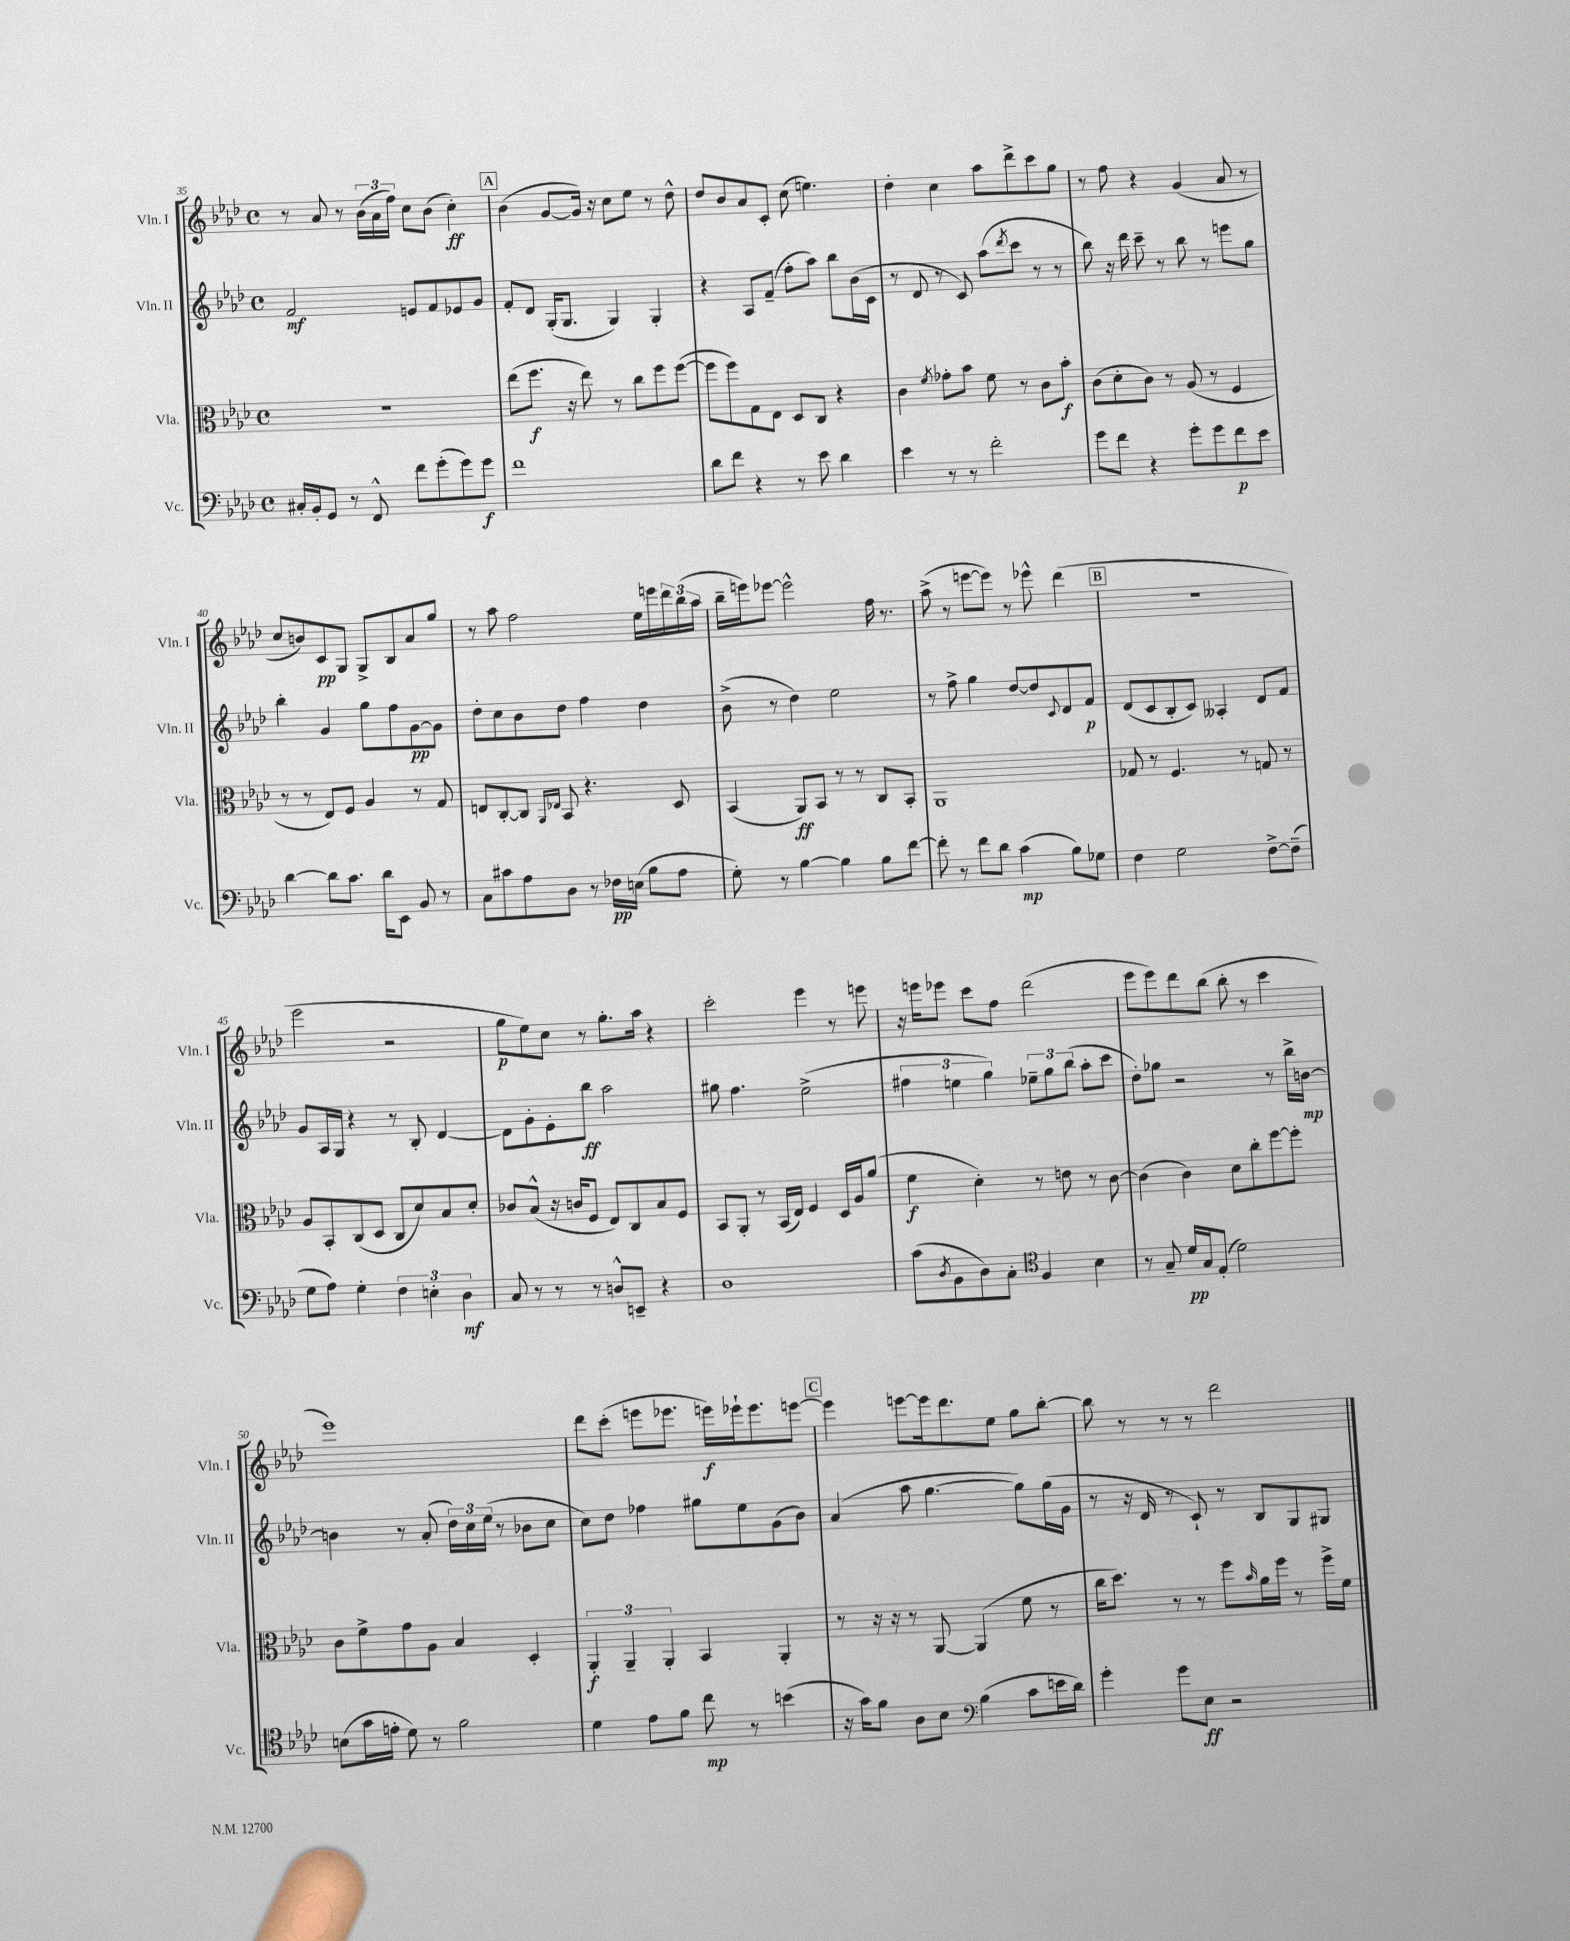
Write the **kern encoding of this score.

**kern	**kern	**kern	**kern
*staff4	*staff3	*staff2	*staff1
*clefF4	*clefC3	*clefG2	*clefG2
*k[b-e-a-d-]	*k[b-e-a-d-]	*k[b-e-a-d-]	*k[b-e-a-d-]
*M4/4	*M4/4	*M4/4	*M4/4
*met(c)	*met(c)	*met(c)	*met(c)
16C#'/LL	1r	2f/	8r
16BB-'/J	.	.	.
8GG/J	.	.	8a-/
8r	.	.	8r
8FF^^/	.	.	(24b-\LL
.	.	.	24a-\
.	.	.	24ff\JJ)
8f\L	.	8e/L	8cc\L
(8g'\	.	8f/	(8b-\J
8g\)	.	8e-/	4cc'\)
8g\J	.	8g/J	.
=	=	=	=
1f	(8ee-\L	8f'/L	(4b-\
.	8.ff\J	8d-/J	.
.	.	(16G'/LK	[8g/L
.	16r	8.G/J	.
.	8ee-\)	.	16g/]Jk)
.	.	.	16r
.	8r	4G/)	8cc\L
.	8cc\L	.	8ee-\J
.	8ff\	4G'/	8r
.	([8ff\J	.	8dd-^^\
=	=	=	=
8d-\L	8ff\]L	4r	8dd-/L
8f\J	8ff\)	.	8b-/
4r	8G\	8A-/L	8a-/
.	8E-\J	(8f~/J	8c'/J
8r	8D-/L	8ff'\L	(8cc\
8e-\	8C/J	8aa-\J)	4.ee\)
4d-\	4r	8bb-\L	.
.	.	(16b-\L	.
.	.	16c\JJ	.
=	=	=	=
4e-\	4c\	8r	4dd-'\
.	.	8d-/	.
.	8qf/	.	.
8r	8g-'\L	8r	4cc\
8r	8b-\J	8c/)	.
2f'\	8f\	(8aa-\L	8aa-\L
.	.	8qddd-/	.
.	8r	8ccc\J	8ddd-^\
.	8c\L	8r	8ccc\
.	8b-'\J	8r	8gg\J
=	=	=	=
8g\L	(8c\L	8bb-\)	8r
8f\J	8d-'\	16r	8ff\
.	.	16ddd-\	.
4r	8c\J)	8ccc~\	4r
.	8r	8r	.
8g'\L	(8A-/	8bb-\	(4g/
8g\	8r	8r	.
8f\	4F/	8eee\L	8a-/
8e-\J	.	8gg\J	8r
=	=	=	=
[4d-\	8r	4bb-'\	8cc/L
.	8r	.	8b/)
8d-\]L	8E-/L)	4g/	8c/
8.c\J	8F/J	.	8G/J
.	4A-/	8gg\L	8G^/L
16d-\LK	.	.	.
8EE-\J	.	8ff\	8B-/
8BB-/	8r	[8g\	8a-/
8r	8G/	8g\]J	8gg/J
=	=	=	=
8C\L	8E/L	8dd-'\L	8r
8c#\	[8C'/	8cc\	8aa-\
8A-\	8C/]J	8b-\	2ff\
.	16qqAA-/LL	.	.
.	16qqE-/JJ	.	.
8D-\J	8BB-/	8dd-\J	.
8r	4.r	4ff\	.
16F-\LL	.	.	.
(16E\JJ	.	.	.
8B-\L	.	4dd-\	16ee-\LL
.	.	.	16eee\
8A-\J	8D-/	.	24ddd-\
.	.	.	(24bb-\
.	.	.	24aa-\JJ
=	=	=	=
8G'\)	(4BB-/	(8b-^\	16bb-~\LL
.	.	.	16eee\J)
8r	.	8r	[8eee-\J
[4B-\	8AA-/L)	4dd-\)	2eee-^^\]
.	8BB-/J	.	.
4B-\]	8r	2ee-\	.
.	8r	.	.
8B-\L	8C/L	.	16ff\
.	.	.	8.r
[8f\J	8BB-'/J	.	.
=	=	=	=
8f'\]	1AA-	8r	(8aa-^\
8r	.	8ff^\	8r
8f\L	.	4gg\	[8eee\L
8d-\J	.	.	8eee\]J)
(4c\	.	[8dd-/L	8r
.	.	8dd-/]	8eee-^^\
.	.	8qqc/	.
8B-\L)	.	8d-/	(4ddd-\
8G-\J	.	8f/J	.
=	=	=	=
4F\	8G-/	(8d-/L	1r
.	8r	8c/	.
2G\	4.F/	8B-'/	.
.	.	8c/J)	.
.	.	4A--'/	.
.	8r	.	.
[8F^\L	8G/	8d-/L	.
(8F~\]J	8r	8f/J	.
=	=	=	=
8G\L	8A-/L	8g/L	2eee-\
8A-\J)	8BB-'/	16A-/L	.
.	.	16G/JJ	.
4G'\	(8C/	4r	.
.	8D-/J	.	.
6F\	8C/L	8r	2r
.	8d-/)	8B-'/	.
6E'\	.	.	.
.	8B-/	[4d-/	.
6D-\	.	.	.
.	8d-'/J	.	.
=	=	=	=
8C/	8c-/L	8d-\]L	8gg\L
8r	(8B-^^/J	8g'\	8ee-\)
8r	16r	8e-'\	8cc\J
.	16c/LK	.	.
8r	8F/J	8bb-\J	8r
8D^^/L	8E-/L)	2aa-\	8.gg'\L
8EE~/J	8C/	.	.
.	.	.	16aa-\Jk
4r	8B-/	.	4r
.	8F/J	.	.
=	=	=	=
1D-	8BB-/L	8gg#\	2ccc'\
.	8AA-'/J	4.ff\	.
.	8r	.	.
.	(16BB-/LL	.	.
.	16E-/JJ)	.	.
.	4F/	(2ee-^\	4eee-\
.	16D-/LL	.	8r
.	16A-/J	.	.
.	(8a-/J	.	8eee\
=	=	=	=
(8c\L	4f\	6ff#\	16r
.	.	.	16eee\LK
8qD-/	.	.	.
8BB-\	.	.	8eee-\J
.	.	6ee\	.
8D-\)	4d-'\)	.	8ccc\L
.	.	6gg\)	.
8C'\J	.	.	8ff\J
*clefC4	*	*	*
4F/	8r	12ee-~\L	(2ddd-\
.	.	12gg\	.
.	8e\	.	.
.	.	(12bb-\J	.
4B-\	8r	8aa-'\L	.
.	[8c\	8ccc\J	.
=	=	=	=
8r	(4c\]	8dd-'\L)	8eee-\L
8G~/	.	8gg-\J	8eee-\)
16d-/LL	4c\)	2r	8ddd-\
16G/J	.	.	.
(8E-'/J	.	.	(8bb-\J
2d-\)	8d-\L	.	8bb-'\
.	8cc'\	.	8r
.	[8ff\	8r	4ccc\
.	8ff'\]J	16bb-^\LL	.
.	.	[16b\JJ	.
=	=	=	=
(8B\L	8c\L	4b\]	1eee-)
16g\L	8f^\	.	.
16e'\JJ	.	.	.
8d-\)	8g\	8r	.
8r	8A-\J	(8a-'/	.
2f\	4B-/	24dd-\LL)	.
.	.	24cc\	.
.	.	(24ee-\JJ	.
.	.	8r	.
.	4D-'/	8b-\L	.
.	.	8cc\J	.
=	=	=	=
4d-\	6AA-'/	8cc\L)	8ddd-\L
.	.	8dd-\J	(8ccc'\J
.	6AA-~/	.	.
8e-\L	.	4ff-\	8eee\L
.	6AA-'/	.	.
8f\J	.	.	8.eee-\J
8cc\	4BB-/	8gg#\L	.
.	.	.	16eee\LL)
8r	.	8ee-\	16eee-`\J
.	.	.	8.eee-\
(4b\	4AA-'/	(8g\	.
.	.	8b-\J)	[8eee\J
=	=	=	=
16r	8r	(4a-/	4eee\]
16g\LK)	.	.	.
8f\J	16r	.	.
.	16r	.	.
8A-\L	8r	8aa-\	[8eee\L
8B-\J	[8AA-/	[4.gg\	16eee\]k
.	.	.	8.ddd-\
*clefF4	*	*	*
(4B-\	(4AA-/]	.	.
.	.	.	8ee-\J
8c\L	8f\	8gg\]L)	8gg\L
16e\L	8r	(16gg\L	[8bb-'\J
16d-\JJ)	.	16g\JJ	.
=	=	=	=
4g'\	16cc\LK	8r	8bb-\]
.	8.dd-\J)	.	.
.	.	16r	8r
.	.	16d-/	.
8g\L	8r	8r	8r
8E-\J	8r	8c`/)	8r
2r	8ff\L	8r	2ddd-\
.	16qqb-/	.	.
.	16a-\L	8B-/L	.
.	16ff\JJ	.	.
.	8r	8G/	.
.	16ff^\LL	8G#/J	.
.	16f\JJ	.	.
==	==	==	==
*-	*-	*-	*-
